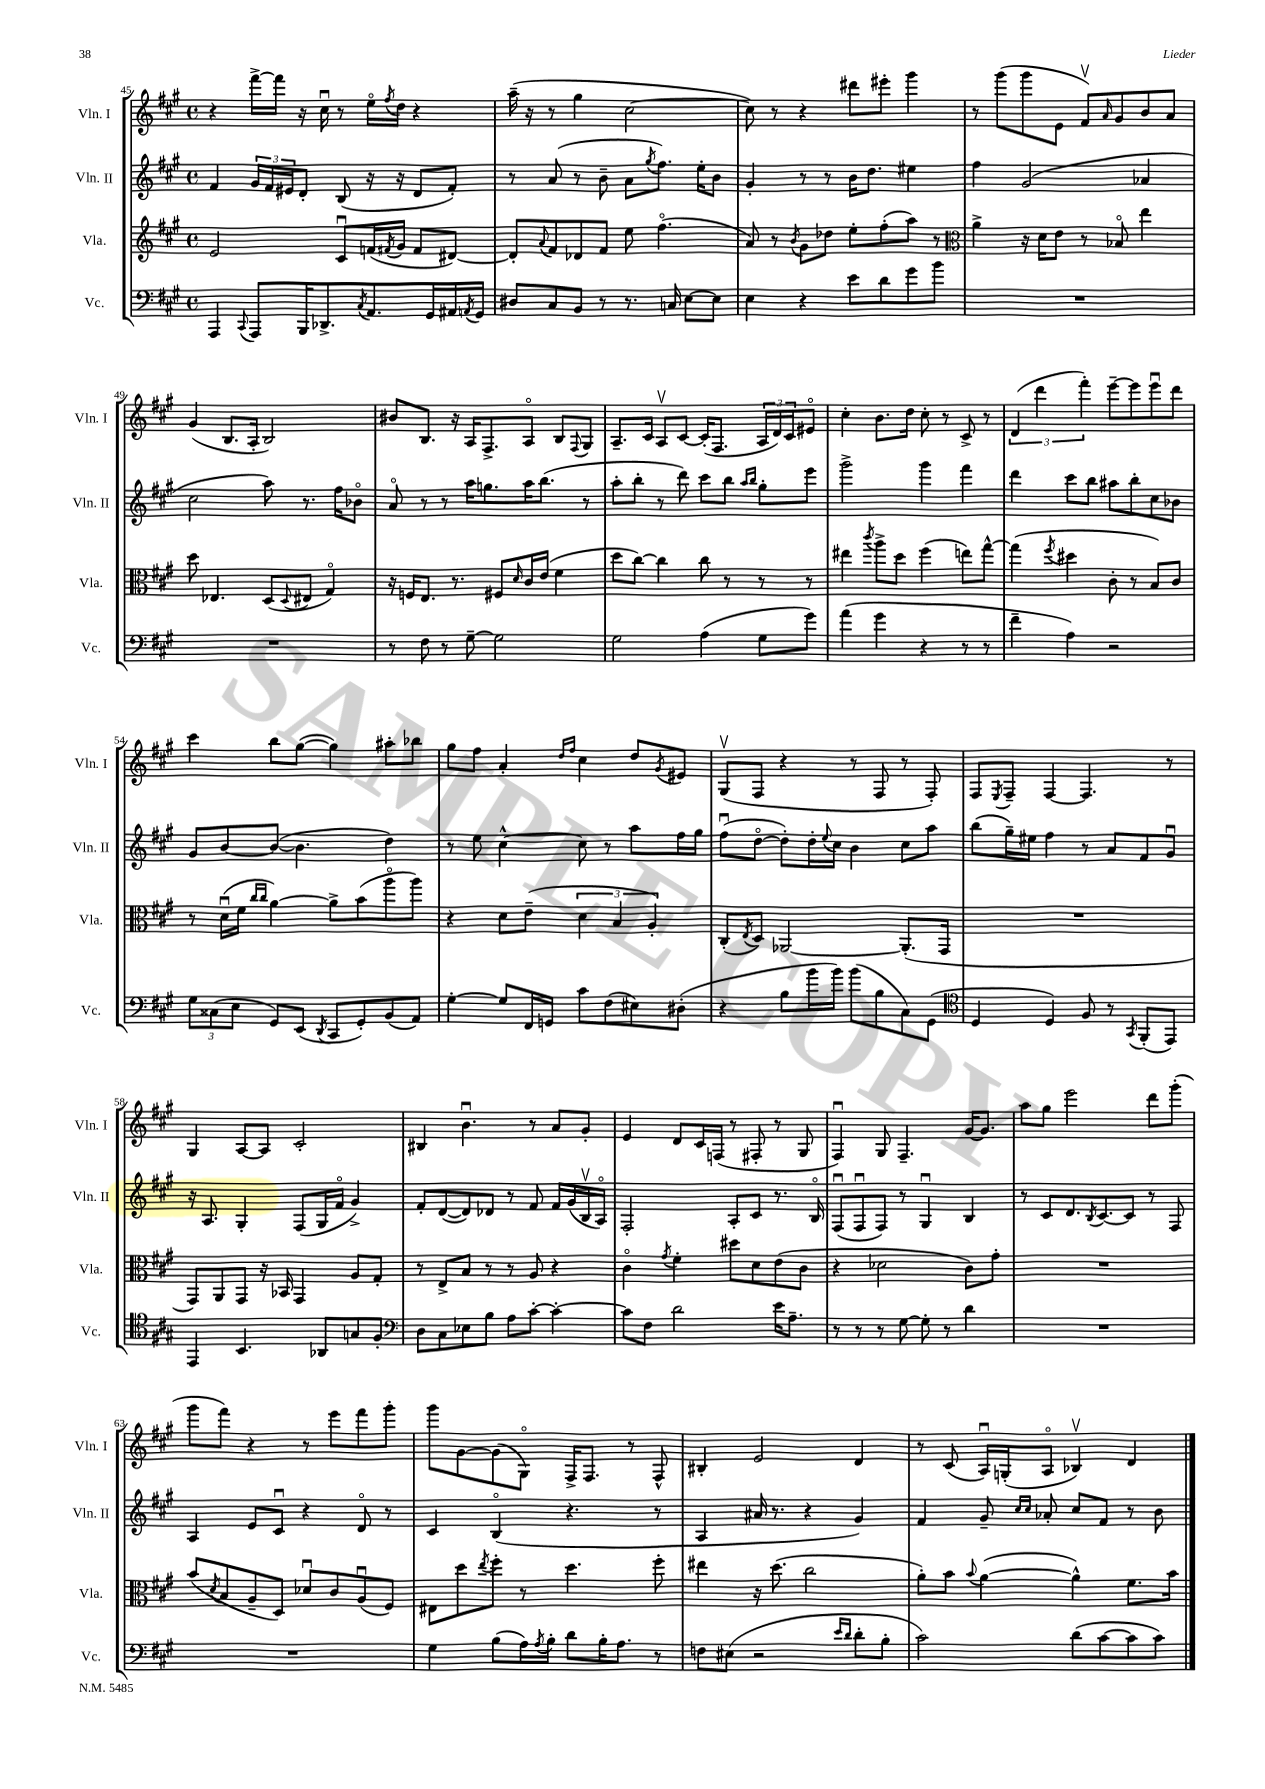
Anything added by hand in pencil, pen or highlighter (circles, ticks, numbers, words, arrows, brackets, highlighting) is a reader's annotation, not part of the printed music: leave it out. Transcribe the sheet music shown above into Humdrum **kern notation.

**kern	**kern	**kern	**kern
*staff4	*staff3	*staff2	*staff1
*clefF4	*clefG2	*clefG2	*clefG2
*k[f#c#g#]	*k[f#c#g#]	*k[f#c#g#]	*k[f#c#g#]
*M4/4	*M4/4	*M4/4	*M4/4
*met(c)	*met(c)	*met(c)	*met(c)
4AAA	2e	4f#	4r
8qqCC#	.	.	.
8AAA	.	24g#	[16fff#^
.	.	24f#	.
.	.	.	16fff#]
.	.	24e#	.
16BBB	.	8d'	16r
8.DD-^	.	.	16cc#u
.	8c#u	(8B	8r
8qC#	.	.	.
8.AA	(16f	16r	16eeo
.	8qf#	.	8qff#
.	16g#	16r	16dd
.	8f#	8d	4r
16GG#	.	.	.
16AA#	[8d#)	8f#')	.
8qAA	.	.	.
16GG#	.	.	.
=	=	=	=
8D#	8d#']	8r	(16aa~
.	.	.	16r
.	8qqa	.	.
8C#	8f#	(8a	8r
8BB	8d-	8r	4gg#
8r	8f#	8b~	.
8.r	8ee	8a	[2cc#
.	.	8qgg#	.
.	(4.ff#o	8.ff#)	.
16C	.	.	.
[8E	.	.	.
.	.	16ee'	.
8E]	.	8b	.
=	=	=	=
4E	8a)	4g#'	8cc#])
.	8r	.	8r
.	8qb	.	.
4r	8g#	8r	4r
.	8dd-	8r	.
8e	8ee'	16b	8ddd#
.	.	8.dd	.
8d	(8ff#'	.	8eee#'
8g#	8aa)	4ee#	4ggg#
8b	8r	.	.
=	=	=	=
*	*clefC3	*	*
1r	4a^	4ff#	8r
.	.	.	(8ggg#
.	16r	(2g#	8ggg#
.	16d	.	.
.	8e	.	8e
.	8r	.	8f#v)
.	.	.	16qqa
.	8B-o	.	8g#
.	4ee	4a-	8b
.	.	.	8a
=	=	=	=
1r	8dd	2cc#	(4g#
.	4.E-	.	.
.	.	.	8.B
.	.	.	16A'
.	(8D	8aa)	2B)
.	8qqD	.	.
.	8E#	8.r	.
.	4G#o)	.	.
.	.	16ff#	.
.	.	8b-o	.
=	=	=	=
8r	16r	8ao	8b#
.	16F	.	.
8F#	8.E	8r	8.B
8r	.	8r	.
.	8.r	.	16r
[8G#~	.	16aa	16A
.	.	8.gg	8.F#^
2G#]	8F#	.	.
.	16qqd	.	.
.	16c#	16aa	8Ao
.	(16e	(8.bb	.
.	4f#	.	8B
.	.	.	8qqF#
.	.	8r	8G#
=	=	=	=
2G#	8dd	8aa'	8.A~
.	[8cc#)	8bb'	.
.	.	.	16c#
.	4cc#]	8r	8Av
.	.	8ddd)	[8c#
(4A	8cc#	8ccc#	(16c#']
.	.	.	8.F#
.	8r	8bb	.
.	.	16qqaa	.
.	.	16qqbb	.
8G#	8r	8gg#'	24A
.	.	.	24d)
.	.	.	24c#
8g#)	8r	8eee	8e#o
=	=	=	=
(4a	4ee#	2ggg#^	4cc#'
.	8qccc#	.	.
4g#	8aa^	.	8.b
.	8dd	.	.
.	.	.	16dd
4r	(4ff#	4ggg#	8cc#'
.	.	.	8r
8r	8ee)	4fff#	8c#^
8r	[8gg#^^	.	8r
=	=	=	=
4f#~	(4gg#]	4ddd	(6d
.	.	.	6ddd
.	8qff#	.	.
4A)	4dd#	8ccc#	.
.	.	.	6fff#')
.	.	8bb	.
2r	8c#'	8aa#	[8eee~
.	8r	8bb'	8eee]
.	8B)	8cc#	8eeeu
.	8c#	8b-	8ddd
=	=	=	=
12G#	8r	8g#	4ccc#
(12C##	.	.	.
.	(16du	[8b	.
12E	.	.	.
.	16f#	.	.
.	16qqcc#	.	.
.	16qqcc#	.	.
8GG#)	[4a)	(8b_	8bb
(8EE	.	4.b]	([8gg#
8qDD	.	.	.
8CC#	8a^]	.	4gg#])
8GG#')	(8b	.	.
(8BB	8aao	4dd)	8aa#'
8AA)	8aa)	.	8bb-
=	=	=	=
[4G#'	4r	8r	8gg#
.	.	8ee	8ff#
8G#]	8d	[4cc#^^	4a'
16FF#	(8e~	.	.
16GG	.	.	.
.	.	.	16qqdd
.	.	.	16qqff#
8c#	6d	8cc#]	4cc#
(8F#	.	8r	.
.	6B	.	.
8E#)	.	8aa	8dd
.	6A')	.	.
.	.	.	8qg#
(8D#'	.	16ff#	8e#
.	.	16gg#	.
=	=	=	=
4r	(8C#'	(8ff#u	(8G#v
.	8qE	.	.
.	8D)	[8ddo	8F#
8B	[2AA-	8dd'])	4r
16b	.	16dd'	.
.	.	8qqee	.
16b)	.	16cc#	.
(8b	.	4b	8r
8B	.	.	8F#
8C#)	(8.AA-']	8cc#	8r
(8GG#	.	8aa	8F#')
.	16GG#	.	.
=	=	=	=
*clefC4	*	*	*
4D	1r	(8bb	8F#
.	.	.	8qE
.	.	16gg#~)	8F#~
.	.	16ee#	.
4D)	.	4ff#	[4F#
8F#	.	8r	4.F#]
8r	.	8a	.
8qGG#	.	.	.
(8FF#'	.	8f#	.
8EE)	.	8g#u	8r
=	=	=	=
4EE	8GG#)	16r	4G#
.	.	8.A	.
.	8AA	.	.
4.BB	8GG#	4G#'	[8A
.	16r	.	8A]
.	16BB-	.	.
.	4GG#	(8F#	2c#'
8AA-	.	16G#	.
.	.	16f#o	.
8G	8A	4g#^)	.
8F#'	8G#'	.	.
=	=	=	=
*clefF4	*	*	*
8D	8r	8f#'	4B#
8C#	8E^	([8d	.
8E-	8B	8d])	4.bu
8B	8r	8d-	.
8A	8r	8r	.
[8c#'	8A	8f#	8r
4c#'_	4r	16f#	8a
.	.	(16g#	.
.	.	16Bv	8g#'
.	.	16Ao)	.
=	=	=	=
8c#]	4c#o	2F#'	4e
8F#	.	.	.
.	8qg#	.	.
2d	4f#'	.	8d
.	.	.	16c#
.	.	.	(16F
.	8dd#	8A'	8r
.	8d	8c#	8F#'
16e	(8e	8.r	8r
8.A~	.	.	.
.	8c#	.	8G#
.	.	16Bo	.
=	=	=	=
8r	4r	(8F#u	4F#u)
8r	.	8F#u	.
8r	2d-	8F#)	8G#
[8G#	.	8r	4.F#~
8G#']	.	4G#u	.
8r	.	.	.
4d	8c#)	4B	[16g#
.	.	.	8.g#]
.	8g#'	.	.
=	=	=	=
1r	1r	8r	8aa
.	.	8c#	8gg#
.	.	8.d	2eee
.	.	8qB	.
.	.	[8.c#	.
.	.	8c#]	.
.	.	8r	8ddd
.	.	8F#	(8ggg#'
=	=	=	=
1r	(8b	4A	8ggg#
.	8qd	.	.
.	8B	.	8fff#)
.	8A~	8e	4r
.	8D)	8c#u	.
.	8d-u	4r	8r
.	8c#	.	8eee
.	(8Au	8do	8fff#
.	8F#)	8r	8ggg#'
=	=	=	=
4G#	8E#	4c#	8ggg#
.	8dd	.	[8g#
.	8qee	.	.
(8B	8ff#'	(4Bo	(8g#]
16A)	8r	.	8G#o)
8qA	.	.	.
16B'	.	.	.
8d	4.dd	4.r	16F#^
.	.	.	8.F#
16B'	.	.	.
8.A	.	.	.
.	.	.	8r
8r	8ff#'	8r	8F#^^
=	=	=	=
8F	4ee#	4A	4B#'
(8E#	.	.	.
2r	16r	16a#	2e
.	(8.dd	8.r	.
.	2cc#	4r	.
16qqe	.	.	.
16qqd	.	.	.
8d'	.	4g#)	4d
8B'	.	.	.
=	=	=	=
2c#)	8a')	4f#	8r
.	8b	.	(8c#
.	8qqb	.	.
.	([4a	8g#~	16Au)
.	.	.	(16G'
.	.	16qqcc#	.
.	.	16qqcc#	.
.	.	8a-'	8Ao
(8d	4a^^])	8cc#	4B-v)
[8c#	.	8f#	.
8c#]	8.f#	8r	4d
8c#)	.	8b	.
.	16b	.	.
==	==	==	==
*-	*-	*-	*-
